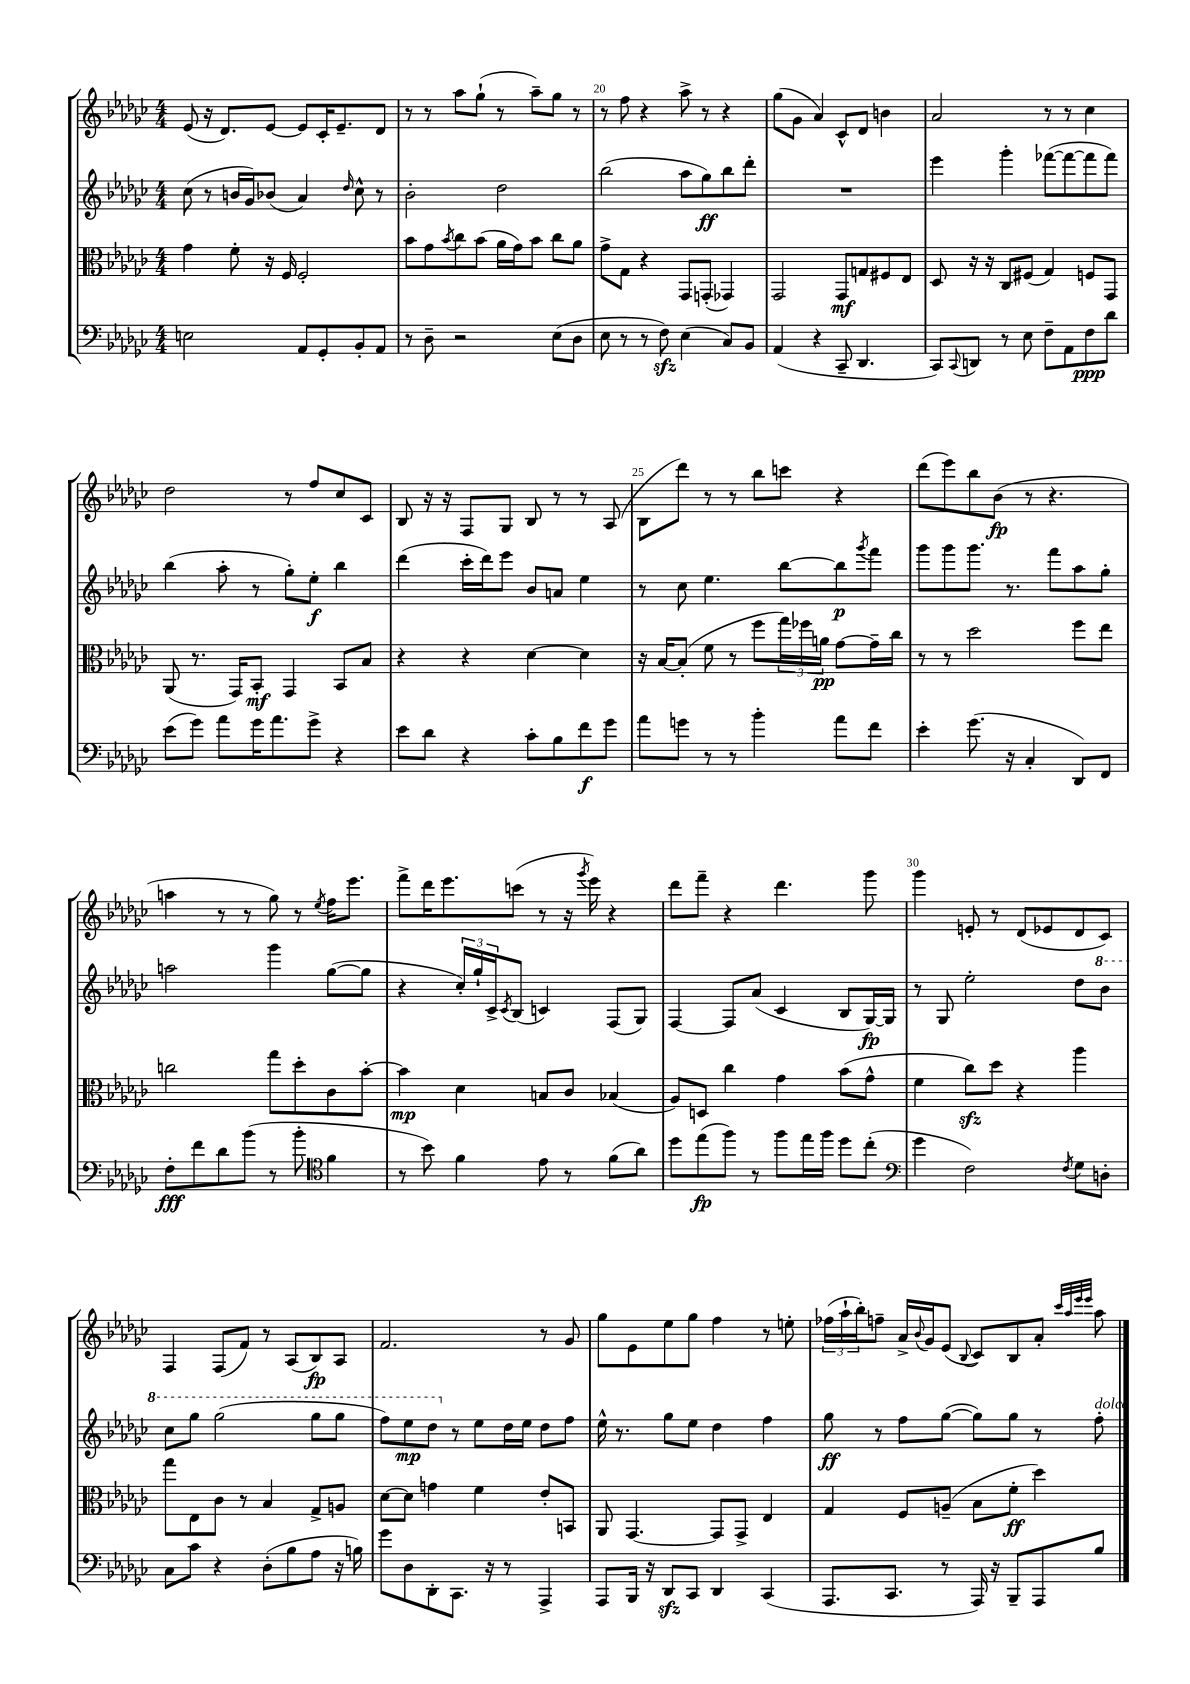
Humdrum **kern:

**kern	**kern	**kern	**kern
*staff4	*staff3	*staff2	*staff1
*clefF4	*clefC3	*clefG2	*clefG2
*k[b-e-a-d-g-c-]	*k[b-e-a-d-g-c-]	*k[b-e-a-d-g-c-]	*k[b-e-a-d-g-c-]
*M4/4	*M4/4	*M4/4	*M4/4
2E	4g-	(8cc-	(8e-
.	.	8r	16r
.	.	.	8.d-)
.	8f'	16b	.
.	.	16g-)	.
.	16r	(8b-	[8e-
.	16F	.	.
8AA-	2F'	4a-)	8e-]
8GG-'	.	.	16c-'
.	.	.	8.e-~
.	.	16qqdd-	.
8BB-'	.	8cc-^^	.
8AA-	.	8r	8d-
=	=	=	=
8r	8b-	2b-'	8r
8D-~	8g-	.	8r
.	8qb-	.	.
2r	8cc-	.	8aa-
.	(8b-	.	(8gg-`
.	16a-	2dd-	8r
.	16g-)	.	.
.	8b-	.	8aa-~)
(8E-	8cc-	.	8gg-
8D-	8a-	.	8r
=	=	=	=
8E-	8g-^	(2bb-	8r
8r	8G-	.	8ff
8r	4r	.	4r
8F)	.	.	.
(4E-	8GG-	8aa-	8aa-^
.	(8GG'	8gg-)	8r
8C-)	4GG-)	8bb-	4r
8BB-	.	8ddd-'	.
=	=	=	=
(4AA-	2GG-	1r	(8gg-
.	.	.	8g-
4r	.	.	4a-)
8CC-~	8GG-	.	8c-^^
4.DD-	8G	.	8d-
.	8F#	.	4b
.	8E-	.	.
=	=	=	=
8CC-)	8D-	4eee-	2a-
8qqCC-	.	.	.
8DD	16r	.	.
.	16r	.	.
8r	8C-	4ggg-'	.
8E-	(8F#	.	.
8F~	4G-)	([8fff-	8r
8AA-	.	8fff-_	8r
8F	8F	8fff-]	4cc-
8d-	8GG-	8fff-)	.
=	=	=	=
(8e-	(8AA-	(4bb-	2dd-
8g-)	8.r	.	.
8a-	.	8aa-'	.
.	16GG-)	.	.
16g-	8BB-'	8r	.
8.a-	.	.	.
.	4GG-	8gg-')	8r
8g-^	.	8ee-'	8ff
4r	8BB-	4bb-	8cc-
.	8B-	.	8c-
=	=	=	=
8e-	4r	(4ddd-	8B-
8d-	.	.	16r
.	.	.	16r
4r	4r	16ccc-'	8F
.	.	16ddd-)	.
.	.	8eee-	8G-
8c-'	[4d-	8b-	8B-
8B-	.	8a	8r
8f	4d-]	4ee-	8r
8g-	.	.	(8A-
=	=	=	=
8a-	16r	8r	8B-
.	[16B-	.	.
8g	(8B-']	8cc-	8ddd-)
8r	8f	4.ee-	8r
8r	8r	.	8r
4b-'	8ff	.	8bb-
.	24gg-)	[8bb-	8ccc
.	24ff-	.	.
.	24a	.	.
8a-	[8g-	8bb-]	4r
.	.	8qggg-	.
8f	16g-~]	8fff	.
.	16cc-	.	.
=	=	=	=
4e-'	8r	8ggg-	(8ddd-
.	8r	8ggg-	8eee-)
(8.g-	2dd-	8.ggg-	8bb-
.	.	.	(8b-
16r	.	8.r	.
4C-'	.	.	8r
.	.	8fff	4.r
8DD-)	8ff	8aa-	.
8FF	8ee-	8gg-'	.
=	=	=	=
8F'	2cc	2aa	4aa
8f	.	.	.
8d-	.	.	8r
(8b-	.	.	8r
8r	8gg-	4ggg-	8gg-)
8b-'	8dd-'	.	8r
*clefC4	*	*	*
.	.	.	8qee-
4f	8c-	([8gg-	16ff
.	.	.	8.eee-
.	[8b-'	8gg-]	.
=	=	=	=
8r	4b-]	4r	8fff^
8b-)	.	.	16ddd-
.	.	.	8.eee-
4f	4d-	24cc-')	.
.	.	24gg-`	.
.	.	24c-^	.
.	.	8qc-	.
.	.	(8B-	(8ccc
8e-	8B	4c)	8r
8r	8c-	.	16r
.	.	.	8qggg-
.	.	.	16eee-)
(8f	(4B-	(8F	4r
8a-)	.	8G-)	.
=	=	=	=
8dd-	8A-)	[4F	8ddd-
(8ee-	8D	.	8fff~
8ff)	4cc-	8F]	4r
8r	.	(8a-	.
8ff	4g-	4c-	4.ddd-
16ee-	.	.	.
16ff	.	.	.
8dd-	(8b-	8B-	.
(8cc-'	8g-^^	[16G-)	8ggg-
.	.	16G-]	.
=	=	=	=
*clefF4	*	*	*
4g-	4f	8r	4ggg-
.	.	8G-	.
2F)	8cc-)	2ee-'	8e'
.	8dd-	.	8r
.	4r	.	(8d-
.	.	.	8e-
8qF	.	.	.
8G-	4aa-	8dd-	8d-
8D'	.	8bb-	8c-)
=	=	=	=
8C-	8gg-	8ccc-	4F
8c-	8E-	8ggg-	.
4r	8c-	(2ggg-	(8F
.	8r	.	8f)
(8D-'	4B-	.	8r
8B-	.	.	(8A-
8A-	8G-^	8ggg-	8B-)
16r	8A	8ggg-	8A-
16B)	.	.	.
=	=	=	=
8g-	[8d-	8fff)	2.f
8D-	8d-]	8eee-	.
8DD-'	4g	8ddd-	.
8.CC-	.	8r	.
.	4f	8ee-	.
16r	.	.	.
8r	.	16dd-	.
.	.	16ee-	.
4AAA-^	8e-'	8dd-	8r
.	8BB	8ff	8g-
=	=	=	=
8AAA-	8AA-	16ee-^^	8gg-
.	.	8.r	.
16BBB-	[4.GG-	.	8e-
16r	.	.	.
8DD-	.	8gg-	8ee-
8CC-	.	8ee-	8gg-
4DD-	8GG-]	4dd-	4ff
.	8GG-^	.	.
(4CC-	4E-	4ff	8r
.	.	.	8ee'
=	=	=	=
8.AAA-	4G-	8gg-	(24ff-
.	.	.	24aa-`
.	.	.	24bb-')
.	.	8r	8ff~
8.CC-	.	.	.
.	8F	8ff	16a-^
.	.	.	8qqb-
.	.	.	16g-
8r	(8A~	([8gg-	(8e-
.	.	.	8qqB-
16AAA-)	8B-	8gg-])	8c-)
16r	.	.	.
8BBB-~	8f'	8gg-	8B-
8AAA-	4dd-)	8r	8a-'
.	.	.	32qqccc-
.	.	.	32qqaa-
.	.	.	32qqeee-
.	.	.	32qqeee-
8B-	.	8ff'	8aa-
==	==	==	==
*-	*-	*-	*-
